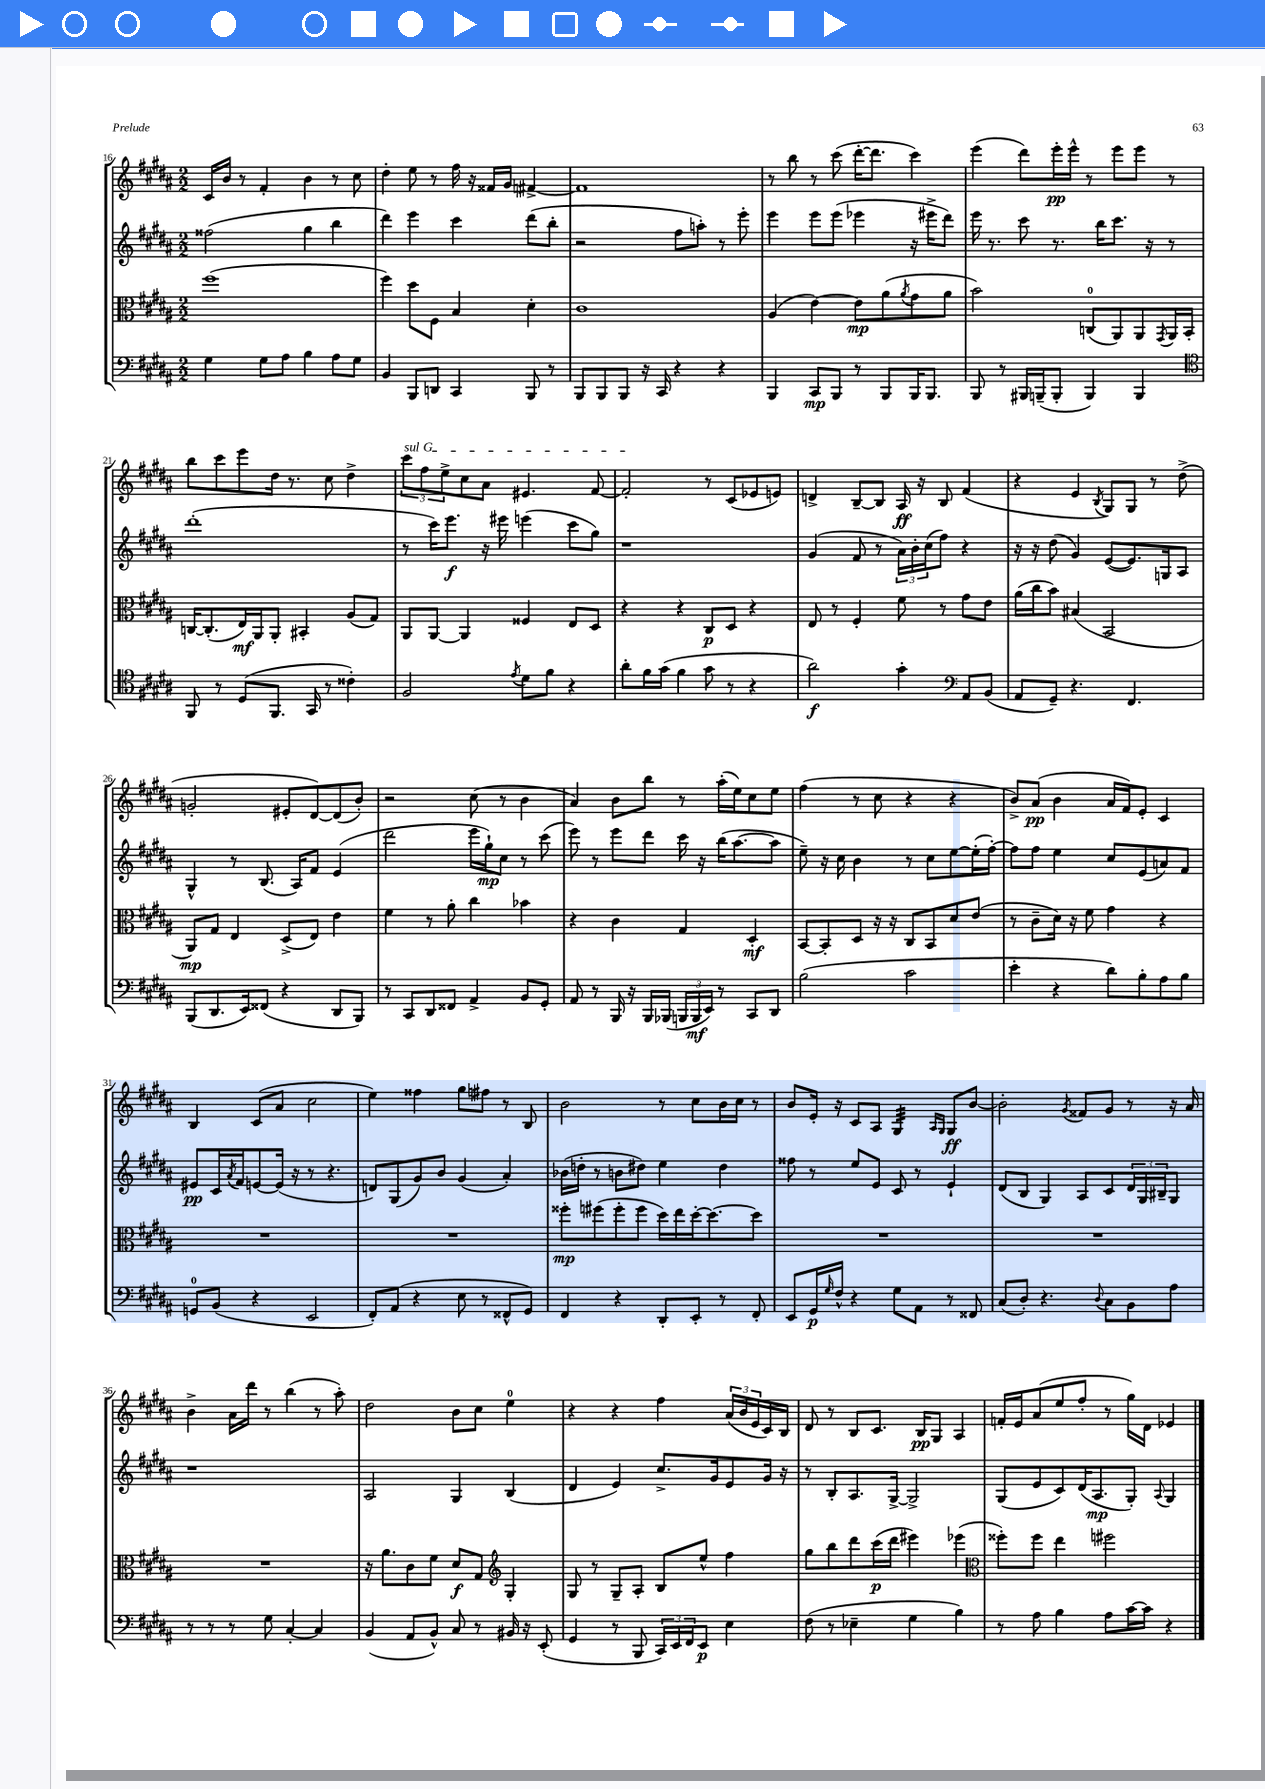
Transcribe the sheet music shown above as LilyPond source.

<<
\new StaffGroup <<
\new Staff = "s0" {
    \clef treble \key b \major \numericTimeSignature \time 2/2
    cis'16 b'16 r8 fis'4-. b'4 r8 cis''8 |
    dis''4-. e''8 r8 fis''16 r16 fisis'16 gis'16 fis'4~-> |
    fis'1 |
    r8 b''8 r8 cis'''8( dis'''16~-. dis'''8. cis'''4) |
    e'''4( dis'''8) e'''16-.\pp e'''16-^ r8 e'''8 e'''8 r8 |
    b''8 cis'''8 e'''8 dis''16 r8. cis''8 dis''4-> |
    \tuplet 3/2 { \once \override TextSpanner.bound-details.left.text = \markup { \italic "sul G" } cis'''8\startTextSpan fis''8 e''8-> } cis''8 ais'8 eis'4. fis'8~ |
    fis'2-.\stopTextSpan r8 cis'8( ees'8 e'8) |
    d'4-> b8~-- b8 ais16\ff r16 b8 fis'4( |
    r4 e'4 \acciaccatura { b8 } gis8) gis8 r8 dis''8->( |
    g'2-. eis'8-. dis'8~) dis'8( b'8-.) |
    r2 cis''8( r8 b'4 |
    ais'4) b'8 b''8 r8 ais''16-.( e''16) cis''8 e''8 |
    fis''4( r8 cis''8 r4 r4 |
    b'8->) ais'8\pp( b'4 ais'16 fis'16) e'8-. cis'4 |
    b4 cis'8( ais'8 cis''2 |
    e''4) fisis''4 gis''8 fis''8 r8 b8 |
    b'2 r8 cis''8 b'16 cis''16 r8 |
    b'8 e'16-. r16 cis'8 ais8 gis4:32 \grace { ais16 gis16 } gis8\ff b'8~ |
    b'2-. \acciaccatura { gis'8 } fisis'8 gis'8 r8 r16 ais'16 |
    b'4-> ais'16 dis'''16 r8 b''4( r8 ais''8-.) |
    dis''2 b'8 cis''8 e''4-0 |
    r4 r4 fis''4 \tuplet 3/2 { ais'16( b'16 e'16 } cis'16) b16 |
    dis'8 r8 b8 cis'8. b16\pp gis8 ais4 |
    f'16-. e'16 ais'8( e''8 fis''8-. r8 gis''16) dis'16 ees'4 \bar "|." |
}
\new Staff = "s1" {
    \clef treble \key b \major \numericTimeSignature \time 2/2
    fisis''2( gis''4 b''4 |
    dis'''4) e'''4 cis'''4 dis'''8( b''8-. |
    r2 fis''8 a''8-.) r8 e'''8-. |
    e'''4 e'''8 e'''8( ees'''4 r16 eis'''16-> dis'''8) |
    e'''16 r8. cis'''8 r8. b''16 cis'''8. r16 r8 |
    dis'''1-.( |
    r8 cis'''16) e'''8.\f r16 eis'''16 e'''4( cis'''8 gis''8) |
    r1 |
    gis'4( fis'8 r8 \tuplet 3/2 { ais'16) b'16-. cis''16( } fis''8) r4 |
    r16 r16 dis''8( gis'4) e'8~( e'8.) g16 ais8 |
    gis4-^ r8 b8.( ais16) fis'8 e'4( |
    dis'''2 e'''16 gis''16-!\mp) cis''8 r8 cis'''8( |
    e'''8) r8 e'''8 dis'''8 cis'''16 r16 b''16( ais''8.~ ais''8 |
    e''8--) r16 cis''16 b'4 r8 cis''8 e''8~ e''16-.( fis''16~-.) |
    fis''8 fis''8 e''4 cis''8 e'8( a'8) fis'8 |
    eis'8\pp cis'16 \acciaccatura { ais'8 } fis'16 e'8~ e'16( r16 r8 r4. |
    d'8) gis8( gis'8) b'8 gis'4( ais'4-.) |
    bes'16( d''16-. r8 b'8 dis''8) e''4 dis''4 |
    fisis''8 r8 e''8 e'8 cis'8 r8 e'4-! |
    dis'8( b8 gis4) ais8 cis'8 \tuplet 3/2 { dis'16 gis16 bis16-- } gis8 |
    r1 |
    ais2 gis4 b4( |
    dis'4 e'4) cis''8.-> gis'16 e'8 gis'16 r16 |
    r8 b8-. ais8. gis16~-> gis2-> |
    gis8( e'8 cis'8) dis'16( ais8.\mp gis8-.) \appoggiatura { ais8 } gis4 \bar "|." |
}
\new Staff = "s2" {
    \clef alto \key b \major \numericTimeSignature \time 2/2
    fis''1( |
    fis''4) dis''8 fis8 b4 dis'4-. |
    cis'1 |
    ais4( e'4~) e'8\mp ais'8( \acciaccatura { ais'8 } gis'8 ais'8 |
    b'2) c8-0( ais,8) ais,8 \acciaccatura { gis,8 } ais,16 b,16-. |
    c16~ c8.-.( e16\mf) ais,16 ais,8-. bis,4-. ais8( gis8) |
    ais,8 ais,8~ ais,4 fisis4 e8 dis8 |
    r4 r4 cis8\p dis8 r4 |
    e8 r8 fis4-. fis'8 r8 gis'8 e'8 |
    ais'16( cis''16 b'8) bis4( b,2 |
    ais,8\mp) gis8 e4 dis8->( e8) e'4 |
    fis'4 r8 ais'8-. cis''4 bes'4 |
    r4 cis'4 gis4 dis4-.\mf |
    b,8~ b,8-. dis8 r16 r16 cis8 b,8 dis'8 e'8( |
    r8 cis'8-- dis'16) r16 fis'8 gis'4 r4 |
    R1 |
    R1 |
    fisis''8-.\mp fis''8( fis''8-. fis''8 dis''16) e''16 dis''16~-. dis''8.~ dis''8 |
    R1 |
    R1 |
    R1 |
    r16 ais'8. cis'8 fis'8 dis'8\f gis8 \clef treble gis4-. |
    gis8 r8 gis8-- ais8-. b8 e''8-^ fis''4 |
    gis''8 b''8 dis'''8 cis'''16\p( dis'''16 eis'''4) ees'''4( |
    \clef alto fisis''8-.) fisis''8 e''4 fis''2 \bar "|." |
}
\new Staff = "s3" {
    \clef bass \key b \major \numericTimeSignature \time 2/2
    gis4 gis8 ais8 b4 ais8 gis8 |
    b,4 b,,8 d,8 cis,4 b,,8 r8 |
    b,,8 b,,8 b,,8 r16 cis,16 r4 r4 |
    b,,4 cis,8\mp b,,8 r8 b,,8 b,,16 b,,8. |
    b,,8 r8 bis,,16 b,,16--( b,,8-. b,,4) b,,4 |
    \clef tenor fis,8 r8 dis8( fis,8. gis,16 r8 cisis'4-.) |
    fis2 \acciaccatura { e'8 } dis'8 fis'8 r4 |
    ais'8-. fis'16 gis'16( fis'4 gis'8 r8 r4 |
    ais'2\f) gis'4-. \clef bass ais,8 b,8( |
    ais,8 gis,8--) r4. fis,4. |
    b,,8( dis,8. e,16) fisis,8( r4 dis,8 b,,8) |
    r8 cis,8 dis,8 fisis,8 ais,4-> b,8 gis,8-. |
    ais,8 r8 b,,16 r16 b,,16 bes,,16( \tuplet 3/2 { b,,16 b,,16\mf e,16) } r8 cis,8 dis,8 |
    b2( cis'2 |
    e'4-. r4 dis'8) b8-. ais8 b8 |
    g,8-0 b,8( r4 e,2 |
    fis,8-.) ais,8( r4 e8 r8 fisis,8-^ gis,8) |
    fis,4 r4 dis,8-. e,8-. r8 fis,8-. |
    e,8 gis,16\p \grace { gis16 } fis16-^ r4 gis8 ais,8 r8 fisis,8 |
    cis8( dis8-.) r4. \appoggiatura { dis8 } cis8 b,8 ais8 |
    r8 r8 r8 gis8 cis4~-. cis4 |
    b,4( ais,8 b,8-^) cis8 r8 bis,16 r16 e,8-.( |
    gis,4 r8 b,,8 \tuplet 3/2 { cis,16) e,16 fis,16 } e,8\p e4 |
    fis8( r8 ees4-- gis4 b4) |
    r8 ais8 b4 ais8 cis'16~ cis'16 r4 \bar "|." |
}
>>
>>
\layout { \context { \Score currentBarNumber = #16 } }
